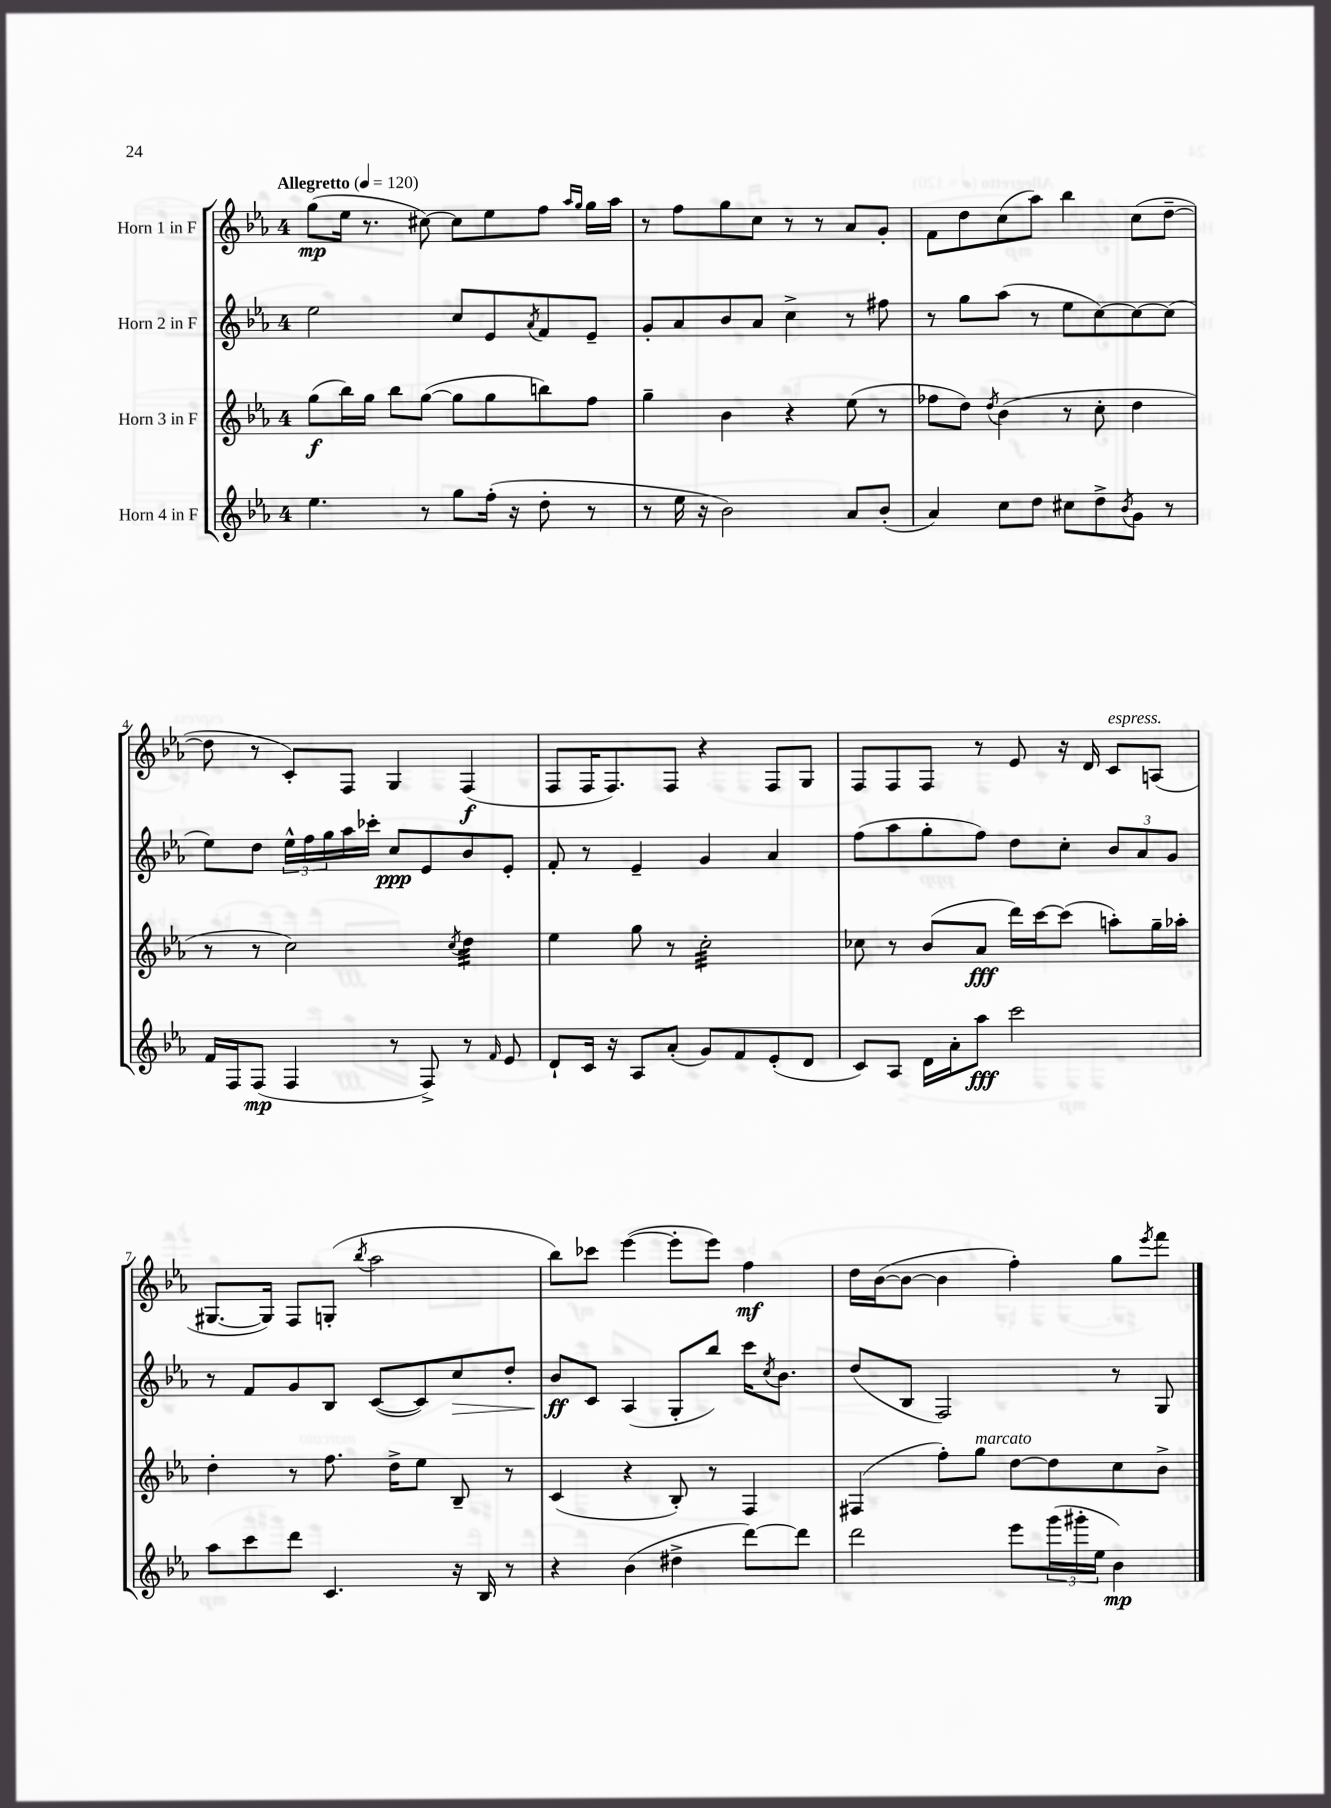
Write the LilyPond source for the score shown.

<<
\new StaffGroup <<
\new Staff = "s0" \with { instrumentName = "Horn 1 in F" } {
    \clef treble \key ees \major \once \override Staff.TimeSignature.style = #'single-digit \time 4/4 \tempo "Allegretto" 4 = 120
    g''8\mp( ees''16 r8. cis''8~) cis''8 ees''8 f''8 \grace { aes''16 g''16 } g''16 aes''16 |
    r8 f''8 g''8 c''8 r8 r8 aes'8 g'8-. |
    f'8 d''8 c''8( aes''8) bes''4 c''8( d''8~-- |
    d''8 r8 c'8-.) f8 g4 f4\f( |
    f8 f16 f8.) f8 r4 f8 g8 |
    f8 f8 f8 r8 ees'8 r16 d'16 c'8^\markup { \italic "espress." } a8( |
    gis8.~ gis16) f8 g8-.( \acciaccatura { bes''8 } aes''2 |
    bes''8) ces'''8 ees'''4~( ees'''8-. ees'''8) f''4\mf |
    d''16 bes'16~( bes'8~ bes'4 f''4-.) g''8 \acciaccatura { ees'''8 } f'''8 \bar "|." |
}
\new Staff = "s1" \with { instrumentName = "Horn 2 in F" } {
    \clef treble \key ees \major \once \override Staff.TimeSignature.style = #'single-digit \time 4/4
    ees''2 c''8 ees'8 \acciaccatura { aes'8 } f'8 ees'8-- |
    g'8-. aes'8 bes'8 aes'8 c''4-> r8 fis''8 |
    r8 g''8 aes''8( r8 ees''8 c''8~) c''8~ c''8( |
    ees''8) d''8 \tuplet 3/2 { ees''16-^ f''16 g''16 } aes''16 ces'''16-. c''8\ppp ees'8 bes'8 ees'8-. |
    f'8-. r8 ees'4-- g'4 aes'4 |
    f''8( aes''8 g''8-. f''8) d''8 c''8-. \tuplet 3/2 { bes'8 aes'8 g'8 } |
    r8 f'8 g'8 bes8 c'8~( c'8) c''8\> d''8-. |
    bes'8\ff\! c'8 aes4( g8-. bes''8) c'''16 \acciaccatura { c''8 } bes'8. |
    d''8( bes8 f2) r8 g8 \bar "|." |
}
\new Staff = "s2" \with { instrumentName = "Horn 3 in F" } {
    \clef treble \key ees \major \once \override Staff.TimeSignature.style = #'single-digit \time 4/4
    g''8\f( bes''16) g''16 bes''8 g''8~( g''8 g''8 b''8) f''8 |
    g''4-- bes'4 r4 ees''8( r8 |
    fes''8 d''8) \acciaccatura { d''8 } bes'4( r8 c''8-. d''4 |
    r8 r8 c''2) \acciaccatura { c''8 } d''4:32 |
    ees''4 g''8 r8 c''2:32-. |
    ces''8 r8 bes'8( aes'8\fff d'''16) c'''16~ c'''8( a''8-.) g''16-- aes''16-. |
    d''4-. r8 f''8. d''16-> ees''8 bes8-- r8 |
    c'4( r4 bes8-.) r8 f4 |
    fis4( f''8-.) g''8^\markup { \italic "marcato" } d''8~ d''8 c''8 bes'8-> \bar "|." |
}
\new Staff = "s3" \with { instrumentName = "Horn 4 in F" } {
    \clef treble \key ees \major \once \override Staff.TimeSignature.style = #'single-digit \time 4/4
    ees''4. r8 g''8 f''16-.( r16 d''8-. r8 |
    r8 ees''16 r16 bes'2) aes'8 bes'8-.( |
    aes'4) c''8 d''8 cis''8 d''8-> \acciaccatura { bes'8 } g'8 r8 |
    f'16 f16 f8\mp( f4 r8 f8->) r8 \grace { f'16 } ees'8 |
    d'8-! c'16 r16 aes8 aes'8-.( g'8) f'8 ees'8-.( d'8 |
    c'8) aes8 d'16 aes'16-. aes''8\fff c'''2 |
    aes''8 c'''8 d'''8 c'4. r16 bes16 r8 |
    r4 bes'4( dis''4-> d'''8~) d'''8 |
    d'''2 ees'''8 \tuplet 3/2 { g'''16( gis'''16-. ees''16 } bes'4\mp) \bar "|." |
}
>>
>>
